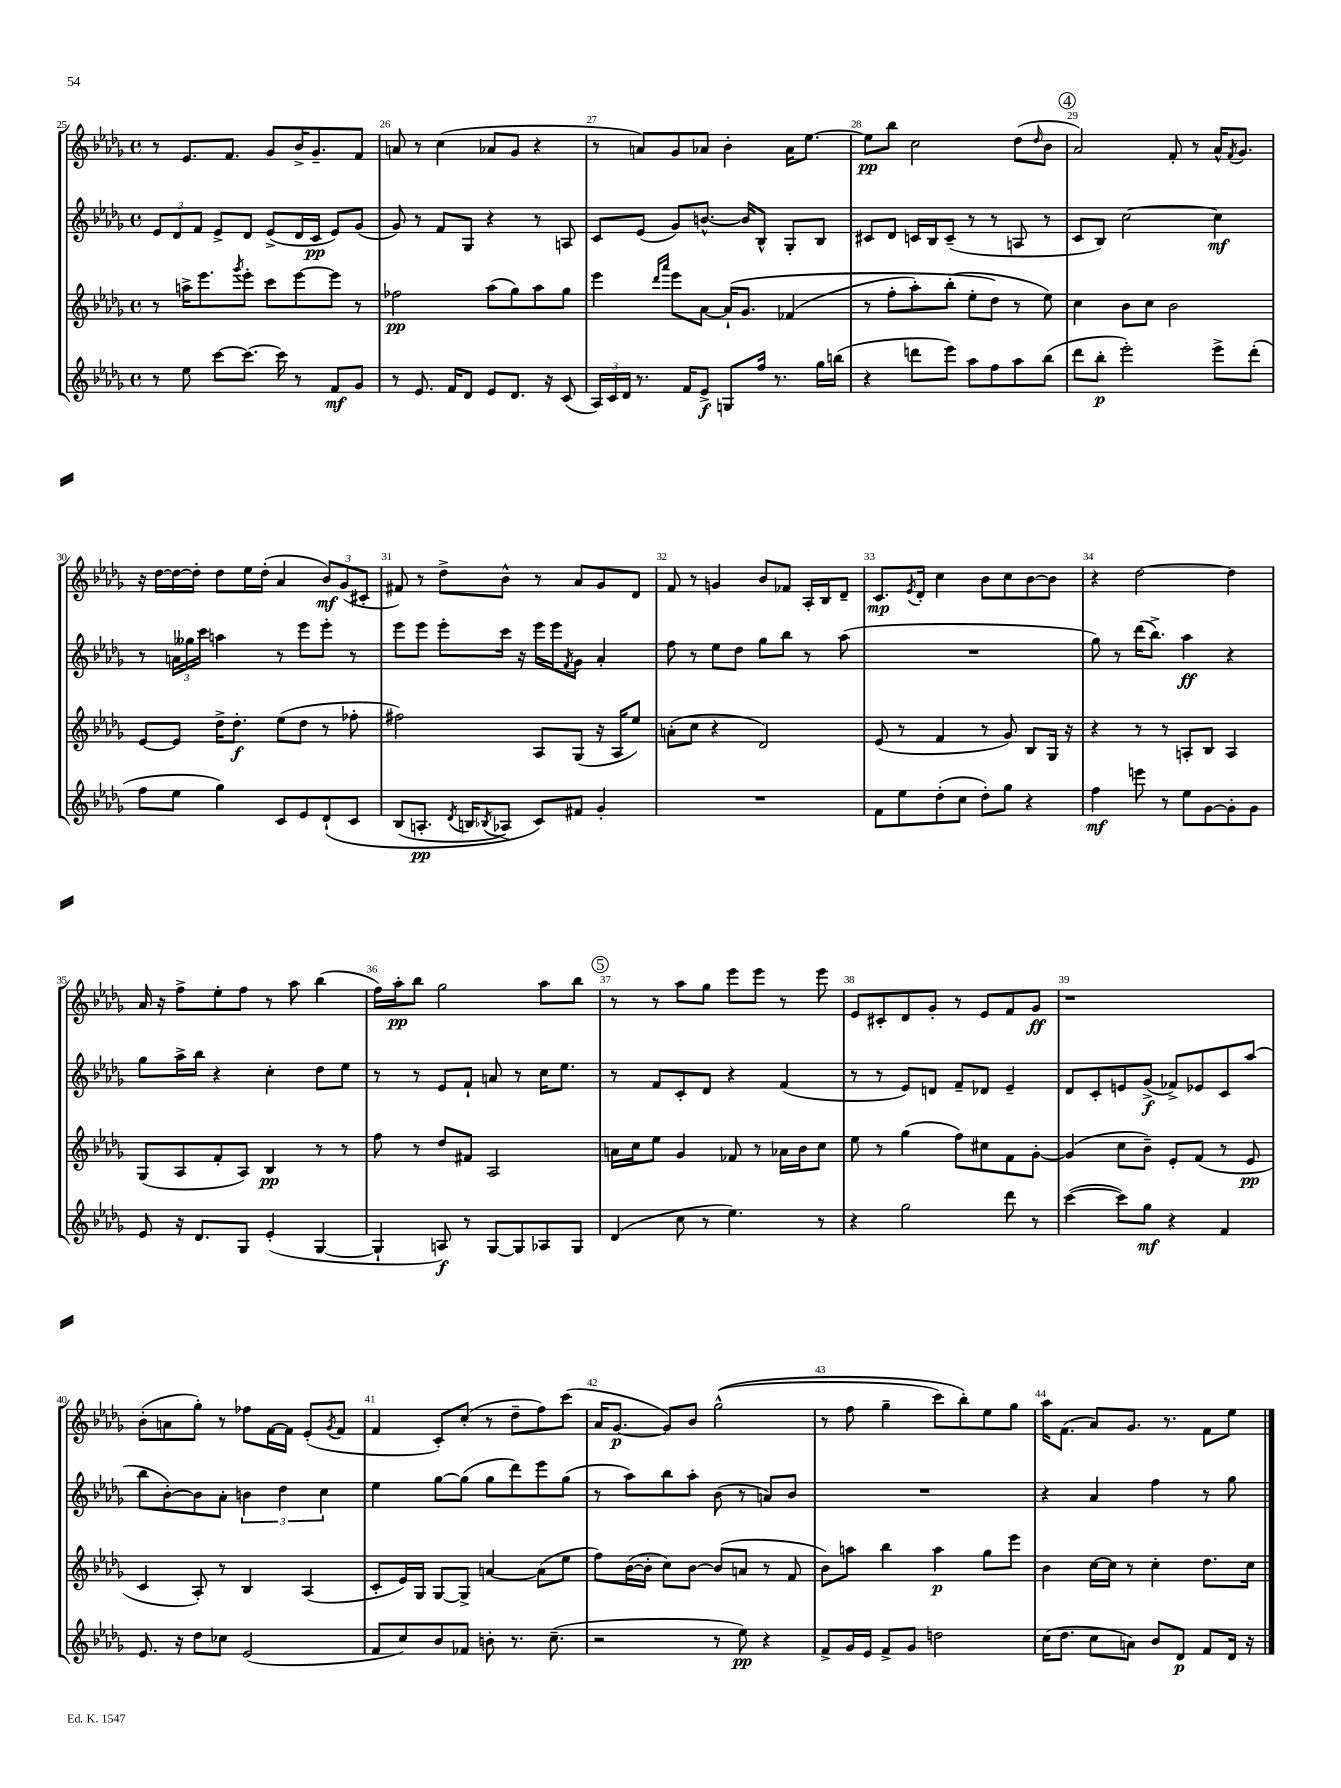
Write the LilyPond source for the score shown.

<<
\new StaffGroup <<
\new Staff = "s0" {
    \clef treble \key des \major \defaultTimeSignature \time 4/4
    r8 ees'8. f'8. ges'8 bes'16-> ges'8.-- f'8 |
    a'8 r8 c''4( aes'8 ges'8 r4 |
    r8 a'8) ges'8 aes'8 bes'4-. aes'16 ees''8.~ |
    ees''8\pp bes''8 c''2 des''8( \grace { des''16 } bes'8 |
    \mark \markup { \circle "4" } aes'2) f'8-. r8 aes'16-^ \acciaccatura { f'8 } ges'8. |
    r16 des''16~ des''16~ des''16-. des''8 ees''16 des''16-.( aes'4 \tuplet 3/2 { bes'8\mf) ges'8( cis'8-. } |
    fis'8) r8 des''8-> bes'8-^ r8 aes'8 ges'8 des'8 |
    f'8 r8 g'4 bes'8 fes'8 aes16-. bes16 des'8-- |
    c'8.\mp \acciaccatura { ees'8 } des'16-. c''4 bes'8 c''8 bes'8~ bes'8 |
    r4 des''2~ des''4 |
    aes'16 r16 f''8-> ees''8-. f''8 r8 aes''8 bes''4( |
    f''16) aes''16-.\pp bes''8 ges''2 aes''8 bes''8 |
    \mark \markup { \circle "5" } r8 r8 aes''8 ges''8 ees'''8 ees'''8 r8 ees'''8 |
    ees'8 cis'8-. des'8 ges'8-. r8 ees'8 f'8 ges'8\ff |
    r1 |
    bes'8-.( a'8 ges''8-.) r8 fes''8 f'16~ f'16 ees'8-.( \acciaccatura { ges'8 } f'8 |
    f'4 c'8-.) c''8-.( r8 des''8-- f''8) c'''8( |
    aes'16 ges'8.~\p ges'8) bes'8 ges''2-^(\( |
    r8 f''8 ges''4-- c'''8) bes''8-.\) ees''8 ges''8 |
    aes''16 f'8.( aes'8) ges'8. r8. f'8 ees''8 \bar "|." |
}
\new Staff = "s1" {
    \clef treble \key des \major \defaultTimeSignature \time 4/4
    \tuplet 3/2 { ees'8 des'8 f'8 } ees'8-> des'8 ees'8->( des'16 c'16\pp ees'8) ges'8( |
    ges'8) r8 f'8 ges8 r4 r8 a8 |
    c'8 ees'8( ges'8) b'8.~-^ b'16 bes8-^ ges8-. bes8 |
    cis'8 des'8 c'16 bes16 c'8--( r8 r8 a8 r8 |
    \mark \markup { \circle "4" } c'8 bes8) c''2~ c''4\mf |
    r8 \tuplet 3/2 { a'16 geses''16 c'''16 } a''4 r8 ees'''8 ees'''8-. r8 |
    ees'''8 ees'''8 ees'''8-. c'''16 r16 ees'''16 ees'''16 \acciaccatura { f'8 } ges'8 aes'4-. |
    f''8 r8 ees''8 des''8 ges''8 bes''8 r8 aes''8( |
    R1 |
    ges''8) r8 des'''16( bes''8.->) aes''4\ff r4 |
    ges''8 aes''16-> bes''16 r4 c''4-. des''8 ees''8 |
    r8 r8 ees'8 f'8-! a'8 r8 c''16 ees''8. |
    \mark \markup { \circle "5" } r8 f'8 c'8-. des'8 r4 f'4( |
    r8 r8 ees'8) d'8 f'8-- des'8 ees'4-- |
    des'8 c'8-. e'8 ges'8->\f( fes'8->) ees'8 c'8 aes''8( |
    bes''8 bes'8~-.) bes'8 aes'8-. \tuplet 3/2 { b'4 des''4 c''4 } |
    ees''4 ges''8~ ges''8( ges''8 des'''8) ees'''8 ges''8( |
    r8 aes''8) bes''8 aes''8-. bes'8( r8 a'8) bes'8 |
    R1 |
    r4 aes'4 f''4 r8 ges''8 \bar "|." |
}
\new Staff = "s2" {
    \clef treble \key des \major \defaultTimeSignature \time 4/4
    r8 a''16-> ees'''8. \acciaccatura { ges'''8 } ees'''8-. c'''8 ees'''8~ ees'''8 r8 |
    fes''2\pp aes''8( ges''8) aes''8 ges''8 |
    ees'''4 \grace { des'''16 aes'''16 } ees'''8 aes'8~ aes'16-!\( ges'8. fes'4( |
    r8 f''8-. aes''8-.) bes''8-.( ees''8-. des''8\) r8 ees''8) |
    \mark \markup { \circle "4" } c''4 bes'8 c''8 bes'2 |
    ees'8~ ees'8 des''16-> des''8.-.\f ees''8( des''8 r8 fes''8-. |
    fis''2) aes8 ges8( r16 aes16 ees''8) |
    a'8-.( c''8 r4 des'2) |
    ees'8( r8 f'4 r8 ges'8) bes8 ges16 r16 |
    r4 r8 r8 a8-. bes8 a4 |
    ges8( aes8 f'8-. aes8) bes4\pp r8 r8 |
    f''8 r8 des''8 fis'8 aes2 |
    \mark \markup { \circle "5" } a'16 c''16 ees''8 ges'4 fes'8 r8 aes'16 bes'16 c''8 |
    ees''8 r8 ges''4( f''8) cis''8 f'8 ges'8~-. |
    ges'4( c''8 bes'8--) ees'8-. f'8( r8 ees'8\pp |
    c'4 aes8-.) r8 bes4 aes4( |
    c'8-. ees'16) ges16 ges8~ ges8-> a'4~ a'8( ees''8 |
    f''8) bes'16~( bes'16-. c''8) bes'8~ bes'8( a'8 r8 f'8 |
    bes'8) a''8 bes''4 a''4\p ges''8 ees'''8 |
    bes'4 c''16~ c''16 r8 c''4-. des''8. c''16 \bar "|." |
}
\new Staff = "s3" {
    \clef treble \key des \major \defaultTimeSignature \time 4/4
    r8 ees''8 c'''8~ c'''8.~ c'''16 r8 f'8\mf ges'8 |
    r8 ees'8. f'16 des'8 ees'8 des'8. r16 c'8( |
    \tuplet 3/2 { aes16) c'16 des'16 } r8. f'16 ees'8->\f g8 f''16 r8. ges''16 b''16( |
    r4 d'''8 ees'''8) aes''8 f''8 aes''8 bes''8( |
    \mark \markup { \circle "4" } des'''8 bes''8-.\p ees'''2-.) ees'''8-> des'''8-.( |
    f''8 ees''8 ges''4) c'8 ees'8 des'8-!\( c'8 |
    bes8( a8.-.\pp \acciaccatura { des'8 } b16 \acciaccatura { bes8 } aes8->) c'8\) fis'8 ges'4-. |
    R1 |
    f'8 ees''8 des''8-.( c''8 des''8-.) ges''8 r4 |
    f''4\mf e'''8 r8 ees''8 ges'8~ ges'8-. ges'8 |
    ees'8 r16 des'8. ges8 ees'4-.( ges4~ |
    ges4-! a8\f) r8 ges8~ ges8 aes8 ges8 |
    \mark \markup { \circle "5" } des'4( c''8 r8 ees''4.) r8 |
    r4 ges''2 des'''8 r8 |
    c'''4~( c'''8) ges''8\mf r4 f'4 |
    ees'8. r16 des''8 ces''8 ees'2( |
    f'8 c''8) bes'8 fes'8 b'8-. r8. c''8.--( |
    r2 r8 ees''8\pp) r4 |
    f'8-> ges'16 ees'16 f'8-> ges'8 d''2 |
    c''16( des''8. c''8 a'8) bes'8 des'8\p f'8 des'16 r16 \bar "|." |
}
>>
>>
\layout { \context { \Score currentBarNumber = #25 \override BarNumber.break-visibility = ##(#f #t #t) barNumberVisibility = #all-bar-numbers-visible } }
